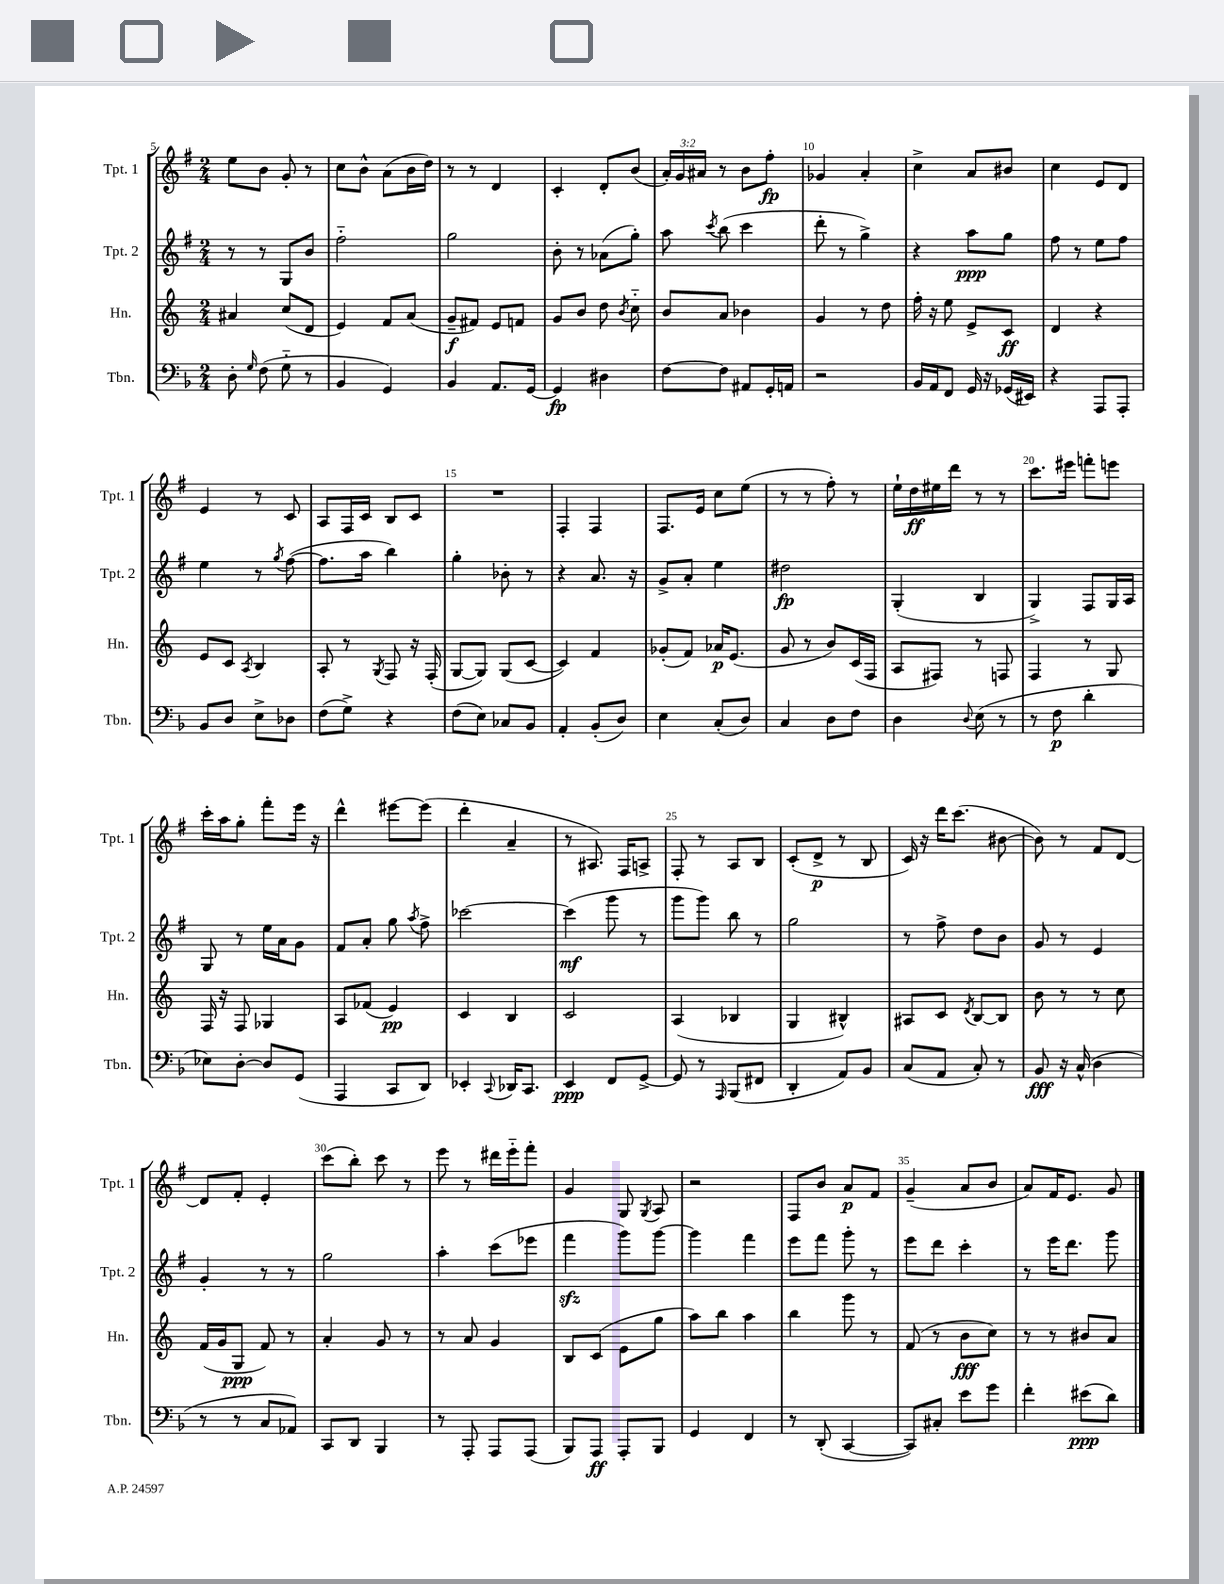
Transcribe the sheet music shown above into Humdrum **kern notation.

**kern	**kern	**kern	**kern
*staff4	*staff3	*staff2	*staff1
*clefF4	*clefG2	*clefG2	*clefG2
*k[b-]	*k[]	*k[f#]	*k[f#]
*M2/4	*M2/4	*M2/4	*M2/4
8D'\	4a#/	8r	8ee\L
16qqG/	.	.	.
(8F\	.	8r	8b\J
8G'~\	(8cc/L	8G/L	8g'/
8r	8d/J	8b/J	8r
=	=	=	=
4BB-/	4e/)	2ff#'~\	8cc\L
.	.	.	8b^^\J
4GG/)	8f/L	.	(8a\L
.	(8a/J	.	16b\L
.	.	.	16dd\JJ)
=	=	=	=
4BB-/	8g~/L	2gg\	8r
.	8f#/J)	.	8r
8.AA/L	8e/L	.	4d/
.	8f/J	.	.
[16GG/Jk	.	.	.
=	=	=	=
4GG/]	8g/L	8b'\	4c'/
.	8b/J	8r	.
4D#\	8dd\	(8a-\L	8d'/L
.	8qb/	.	.
.	8cc'~\	8gg'\J)	(8b/J
=	=	=	=
[8F\L	8b/L	8aa\	24a'/LL)
.	.	.	24g/
.	.	.	24a#/JJ
.	.	8qccc/	.
8F\]J	8a/J	(8bb\	8r
8AA#/L	4b-\	4ccc\	8b\L
16GG'/L	.	.	8ff#'\J
16AA/JJ	.	.	.
=	=	=	=
2r	4g/	8ddd'\	4g-/
.	.	8r	.
.	8r	4gg^\)	4a'/
.	8dd\	.	.
=	=	=	=
16BB-/LL	16ff'\	4r	4cc^\
16AA/J	16r	.	.
8FF/J	8ee\	.	.
16GG/	8e^/L	8aa\L	8a/L
16r	.	.	.
(16GG-/LL	8c/J	8gg\J	8b#/J
16EE#/JJ)	.	.	.
=	=	=	=
4r	4d/	8ff#\	4cc\
.	.	8r	.
8AAA/L	4r	8ee\L	8e/L
8AAA'/J	.	8ff#\J	8d/J
=	=	=	=
8BB-/L	8e/L	4ee\	4e/
8D/J	8c/J	.	.
.	8qA/	.	.
8E^\L	4B/	8r	8r
.	.	8qgg/	.
8D-\J	.	([8ff#\	8c/
=	=	=	=
(8F\L	8A'/	8.ff#\]L	8A/L
8G^\J)	8r	.	16F#/L
.	.	16aa\Jk	16c/JJ
.	8qG/	.	.
4r	8F/	4bb\)	8B/L
.	16r	.	8c/J
.	(16F'/	.	.
=	=	=	=
(8F\L	[8G/L	4gg'\	2r
8E\J)	8G/]J)	.	.
8C-/L	(8G/L	8b-'\	.
8BB-/J	[8c/J	8r	.
=	=	=	=
4AA'/	4c/])	4r	4F#'/
(8BB-'/L	4f/	8.a/	4F#/
8D/J)	.	.	.
.	.	16r	.
=	=	=	=
4E\	(8g-'/L	8g^/L	8.F#/L
.	8f/J)	8a'/J	.
.	.	.	16e/Jk
(8C'/L	16a-/LK	4ee\	8cc\L
.	(8.e/J	.	.
8D/J)	.	.	(8ee\J
=	=	=	=
4C/	8g/	2dd#\	8r
.	8r	.	8r
8D\L	8b/L)	.	8ff#'\)
8F\J	(16c/L	.	8r
.	16F/JJ	.	.
=	=	=	=
4D\	8A/L	(4G'/	16ee`\LL
.	.	.	16dd\
.	8F#/J)	.	16ee#\
.	.	.	16ddd\JJ
8qqD/	.	.	.
(8E\	8r	4B/	8r
8r	8F/	.	8r
=	=	=	=
8r	4F/	4G^/)	8.ccc\L
8F\	.	.	.
.	.	.	16eee#\Jk
4d'\	8r	8F#/L	8fff'\L
.	8G/	16G/L	8eee\J
.	.	16A/JJ	.
=	=	=	=
8E-\L)	16F/	8G/	16ccc'\LL
.	16r	.	16aa\J
[8D'\J	8F/	8r	8gg'\J
8D/]L	4G-/	16ee\LL	8fff#'\L
.	.	16a\J	.
(8GG/J	.	8g\J	16eee\Jk
.	.	.	16r
=	=	=	=
4AAA/	8A/L	8f#/L	4ddd^^\
.	(8f-/J	8a'/J	.
8CC/L	4e/)	8gg\	[8eee#\L
.	.	8qaa/	.
8DD/J)	.	8ff#^\	(8eee#\]J
=	=	=	=
4EE-'/	4c/	[2ccc-\	4ddd'\
8qqCC/	.	.	.
16DD-/LK	4B/	.	4a~/
8.CC/J	.	.	.
=	=	=	=
4EE/	2c/	(4ccc-\]	8r
.	.	.	8.A#/)
8FF/L	.	8ggg\	.
.	.	.	16F#/LK
[8GG^/J	.	8r	8A^/J
=	=	=	=
8GG/]	(4A/	8ggg\L	8F#'/
8r	.	8ggg\J)	8r
16qqAAA/	.	.	.
(8BBB-/L	4B-/	8bb\	8A/L
8FF#/J	.	8r	8B/J
=	=	=	=
4DD'/	4G/	2gg\	(8c'/L
.	.	.	8d^/J
8AA/L)	4B#^^/)	.	8r
8BB-/J	.	.	8B/
=	=	=	=
(8C/L	8A#/L	8r	16c/)
.	.	.	16r
8AA/J	8c/J	8ff#^\	16ddd\LK
.	.	.	(8.ccc\J
.	8qd/	.	.
8C'/)	[8B/L	8dd\L	.
8r	8B/]J	8b\J	[8b#\
=	=	=	=
8BB-/	8b\	8g/	8b#\])
16r	8r	8r	8r
(16C^^/	.	.	.
4D\	8r	4e/	8f#/L
.	8cc\	.	[8d/J
=	=	=	=
8r	(16f/LL	4g'/	8d/]L
.	16g/J	.	.
8r	8G/J	.	8f#'/J
8C/L	8f/)	8r	4e'/
8AA-/J)	8r	8r	.
=	=	=	=
8CC/L	4a'/	2gg\	(8ccc\L
8DD/J	.	.	8bb'\J)
4BBB-/	8g/	.	8ccc\
.	8r	.	8r
=	=	=	=
8r	8r	4aa'\	8eee\
8AAA'/	8a/	.	8r
8AAA/L	4g/	(8ccc\L	16ddd#\LL
.	.	.	16eee'~\J
(8AAA/J	.	8eee-\J	8fff#'\J
=	=	=	=
8BBB-/L)	8B/L	4fff#\	4g/
8AAA/J	(8c/J	.	.
8AAA'/L	8e\L	8ggg\L)	8G/
.	.	.	8qG/
8BBB-/J	8gg\J	[8ggg\J	8A/
=	=	=	=
4GG/	8aa\L)	4ggg\]	2r
.	8bb\J	.	.
4FF/	4aa\	4fff#\	.
=	=	=	=
8r	4bb\	8eee\L	8F#/L
(8DD'/	.	8fff#\J	8b/J
[4CC/	8ggg\	8ggg'\	8a/L
.	8r	8r	8f#/J
=	=	=	=
8CC/]L)	(8f/	8eee\L	(4g~/
8C#'/J	8r	8ddd\J	.
8e\L	8b\L	4ccc'\	8a/L
8g\J	8cc\J)	.	8b/J
=	=	=	=
4f'\	8r	8r	8a/L)
.	8r	16eee\LK	16f#/K
.	.	8.ddd\J	8.e/J
(8e#\L	8b#/L	.	.
8d\J)	8a/J	8ggg\	8g/
==	==	==	==
*-	*-	*-	*-
